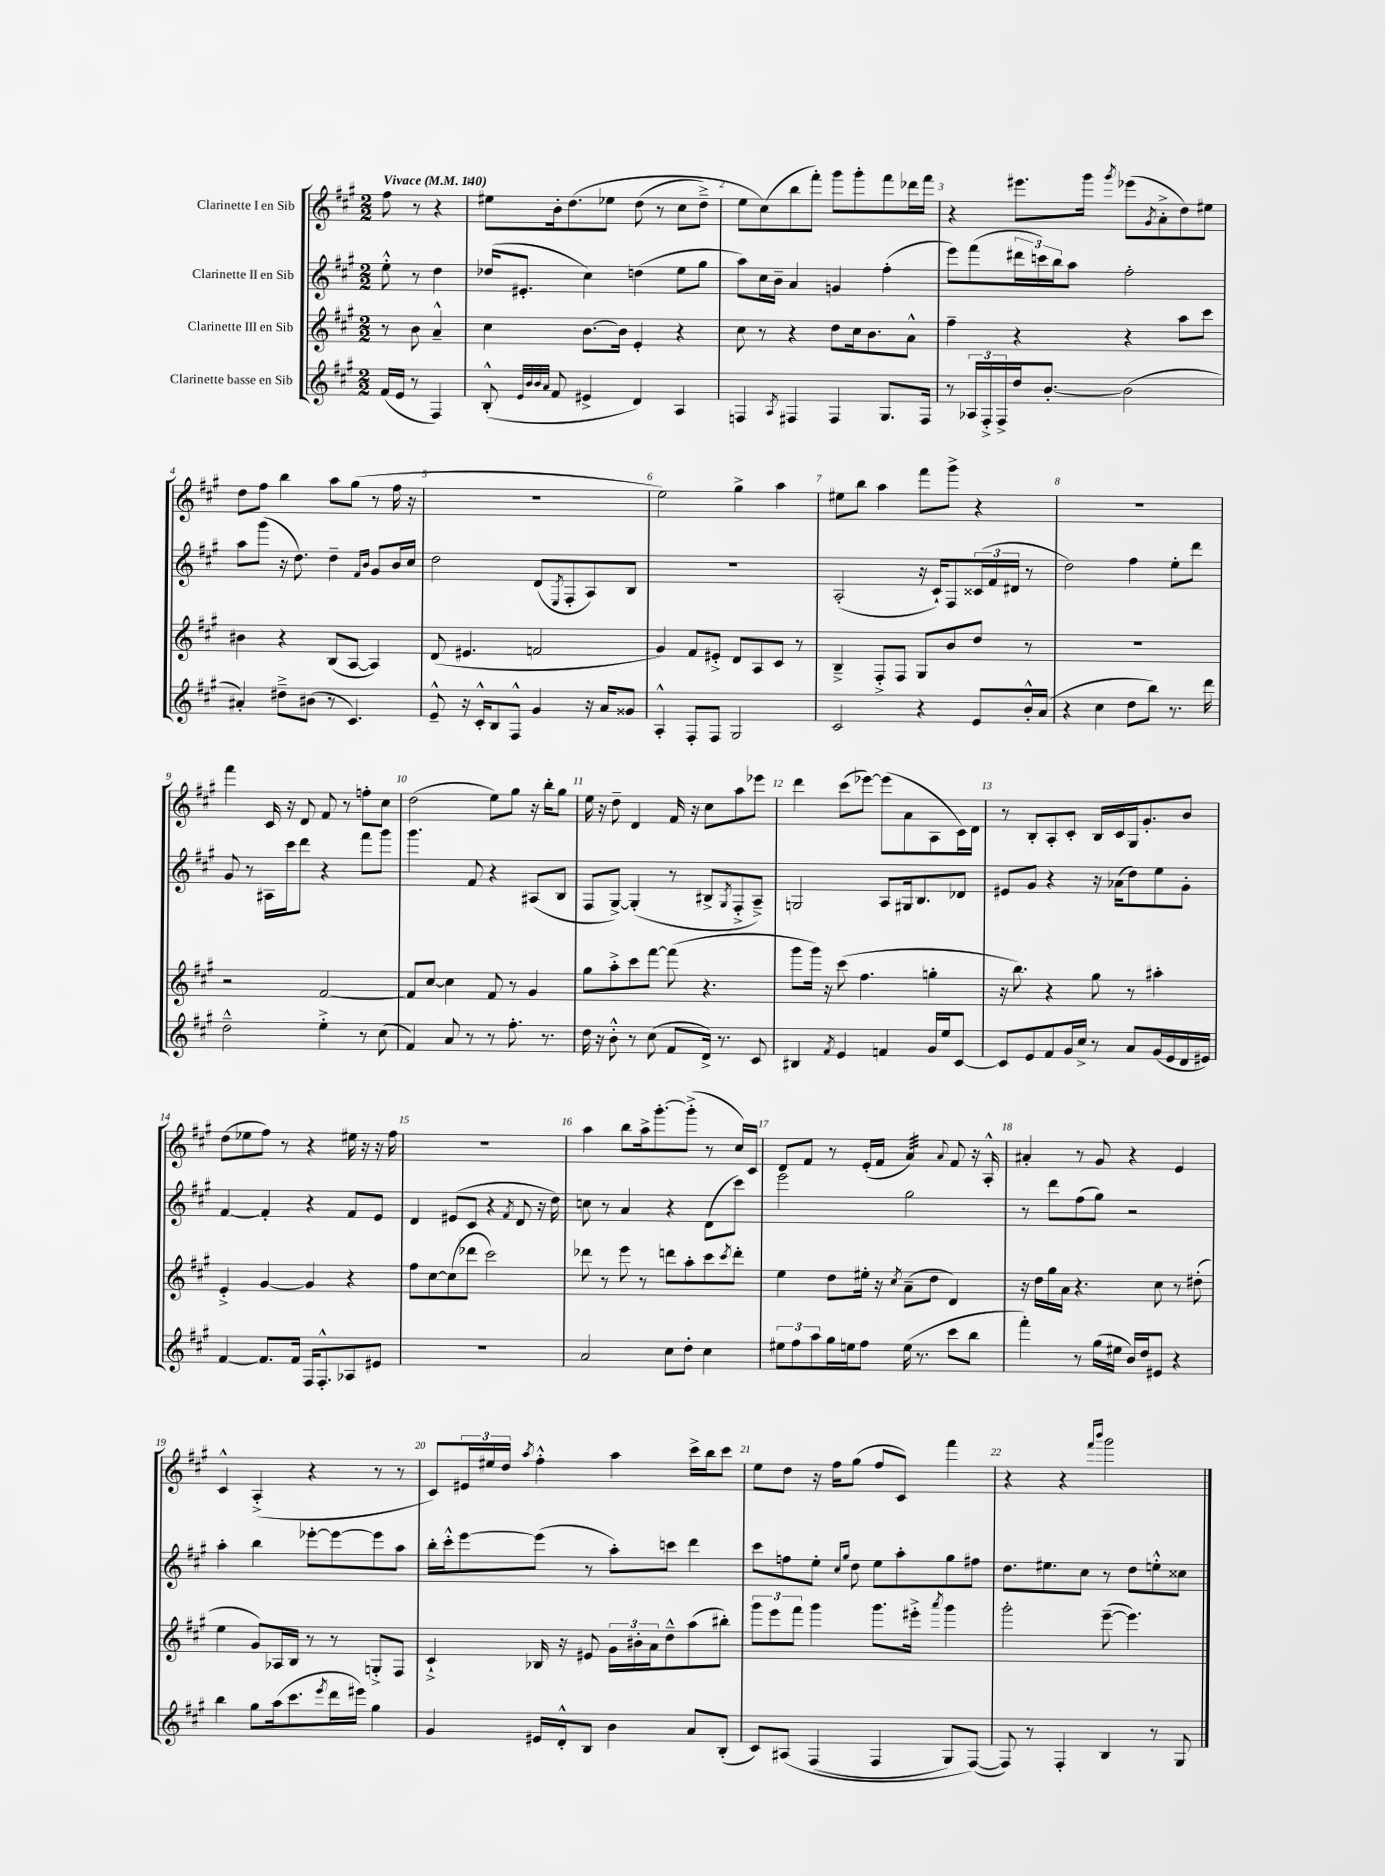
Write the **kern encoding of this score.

**kern	**kern	**kern	**kern
*staff4	*staff3	*staff2	*staff1
*clefG2	*clefG2	*clefG2	*clefG2
*k[f#c#g#]	*k[f#c#g#]	*k[f#c#g#]	*k[f#c#g#]
*M2/2	*M2/2	*M2/2	*M2/2
*MM140	*MM140	*MM140	*MM140
(16f#/LL	8r	8ee'^^\	8ff#\
16e/JJ	.	.	.
8r	8b\	8r	8r
4F#/)	4a~^^/	4dd\	4r
=	=	=	=
(8B'^^/	4cc#\	(16dd-/LK	8ee#\L
.	.	8.e#'/J	.
32qqe/LLL	.	.	.
32qqb/	.	.	.
32qqb/	.	.	.
32qqa/JJJ	.	.	.
8f#/	.	.	16b'\k
.	.	.	&(8.dd\
4e#^/	[8.b\L	4cc#\)	.
.	.	.	8ee-\J
.	16b\]Jk	.	.
4d/)	4e'/	(4dd\	(8dd\
.	.	.	8r
4A/	4r	8ee\L	8cc#\L
.	.	8gg#\J	8dd~^\J)
=	=	=	=
4F/	8cc#\	8aa\L)	8ee\L
.	8r	16cc#\L	(8cc#\&)
.	.	16b~\JJ	.
8qA/	.	.	.
4F#/	4r	4a/	8bb\
.	.	.	8fff#'\J)
4F#/	8dd\L	4g/	8ggg#\L
.	16cc#\k	.	8ggg#'\
.	8.b\	.	.
8.G#/L	.	(4ff#'\	8fff#\
.	8a^^\J	.	16ddd-\L
16F#/Jk	.	.	16fff#\JJ
=	=	=	=
8r	4ff#~\	8eee\L)	4r
24A-/LL	.	(8fff#\	.
24F#'^/	.	.	.
24F#^/	.	.	.
16dd/J	4r	24ddd#\L	8.eee#\L
.	.	24ccc\)	.
[8.b'/J	.	.	.
.	.	24bb\J	.
.	.	8aa\J	.
.	.	.	16ggg#\Jk
.	.	.	8qggg#/
(2b\]	4r	2ff#'\	(8eee-\L
.	.	.	8qg#/
.	.	.	8a'^\
.	8aa\L	.	8dd\)
.	8ccc#\J	.	8ee#\J
=	=	=	=
4a#'/)	4b#\	8aa\L	8dd\L
.	.	(8ggg#\J	8ff#\J
8dd#~^\L	4r	16r	4bb\
.	.	8.dd\)	.
(8b#\J	.	.	.
8r	(8B/L	4dd~\	8aa\L
4.c#/)	[8A/J	.	(8gg#\J
.	.	16qqf#/LL	.
.	.	16qqb/JJ	.
.	4A/])	8g#/L	8r
.	.	16b/L	16ff#\
.	.	16cc#/JJ	16r
=	=	=	=
8e~^^/	(8d/	2dd\	1r
16r	4.e#/	.	.
16c#'^^/LK	.	.	.
8B/	.	.	.
8F#^^/J	.	.	.
4g#/	2f/	(8d/L	.
.	.	8qE/	.
.	.	8F#'/	.
16r	.	8A/)	.
16a/LK	.	.	.
8g##/J	.	8B/J	.
=	=	=	=
4A'^^/	4g#/)	1r	2ee\)
8F#'/L	8f#/L	.	.
8F#/J	8e#'^/J	.	.
2G#/	8d/L	.	4gg#^\
.	8A/	.	.
.	8c#/J	.	4aa\
.	8r	.	.
=	=	=	=
2c#/	4B~^/	(2A'/	8ee#\L
.	.	.	8bb\J
.	8F#'^/L	.	4aa\
.	8F#/J	.	.
4r	8G#/L	16r	8fff#\L
.	.	16c#`/LK)	.
.	8b/	8F#/	8ggg#^\J
8e/L	8dd/J	(24c##/L	4r
.	.	24f#/	.
.	.	24d#/JJ	.
16b'^^/L	8r	8r	.
(16a/JJ	.	.	.
=	=	=	=
4r	1r	2dd\)	1r
4cc#\	.	.	.
8dd\L	.	4ff#\	.
8bb\J)	.	.	.
8.r	.	8ee'\L	.
.	.	8ddd\J	.
16ddd\	.	.	.
=	=	=	=
2dd~^^\	2r	8g#/	4fff#\
.	.	8r	.
.	.	16A#\LL	16c#/
.	.	16ccc#\J	16r
.	.	8ddd\J	8d/
4ee'^\	[2f#/	4r	8f#/
.	.	.	8r
8r	.	8fff#\L	8ff'\L
(8cc#\	.	8ggg#\J	8cc#\J
=	=	=	=
4f#/)	8f#/]L	4.ggg#\	(2dd\
.	[8cc#/J	.	.
8a/	4cc#\]	.	.
8r	.	8f#/	.
8r	8f#/	4r	8ee\L)
8.ff#'\	8r	.	8gg#\J
.	4g#/	(8A#/L	16r
8.r	.	.	16bb'\LK
.	.	8B/J	8gg#\J
=	=	=	=
16dd\	8gg#\L	8F#/L	16ee\
16r	.	.	16r
8b'^^\	8aa'^\	[8G#^/J)	8dd~\
8r	8ccc#\	(4G#'/]	4d/
(8cc#\	[8fff#\J	.	.
8f#/L	(8fff#\]	8r	16f#/
.	.	.	16r
16d^/Jk)	4.r	8B#^/L	8cc#\L
8.r	.	.	.
.	.	8qG#/	.
.	.	8F#'^/	8aa\
8c#/	.	8A~^/J)	8eee-\J
=	=	=	=
4B#/	8ggg#\L	2G/	4ddd\
.	16ggg#\Jk)	.	.
.	16r	.	.
8qf#/	.	.	.
4e/	(8ccc#\	.	(8ccc#\L
.	4.ff#\	.	[8eee-\J)
4f/	.	8A/L	(8eee-\]L
.	.	16G#/k	8a\
.	.	8.B/	.
16g#/LL	4gg'\	.	8A\
16ee/J	.	.	.
[8c#/J	.	8d-/J	16c#\L)
.	.	.	16d\JJ
=	=	=	=
8c#/]L	16r	8e#/L	8r
.	8.bb\)	.	.
8e/	.	8g#/J	8B'/L
8f#/	4r	4r	8A'/
16g#/L	.	.	8c#'/J
16cc#^/JJ	.	.	.
8r	8gg#\	16r	16B/LL
.	.	(16a-\LK	16c#/
8a/L	8r	8dd\)	16G#/J
.	.	.	8.g#'/
(16g#/L	4aa#'\	8ee\	.
16e/	.	.	.
16d/	.	8g#'\J	8b/J
16e#/JJ)	.	.	.
=	=	=	=
[4f#/	4e'^/	[4f#/	(8dd\L
.	.	.	8ee-\
8.f#/]L	[4g#/	4f#'/]	8ff#\J)
.	.	.	8r
16f#/Jk	.	.	.
16F#/LK	4g#/]	4r	4r
8.F#'^^/	.	.	.
8A-/	4r	8f#/L	16ee#\
.	.	.	16r
8e#/J	.	8e/J	16r
.	.	.	16ff#\
=	=	=	=
1r	8ff#\L	4d/	1r
.	[8cc#\	.	.
.	(8cc#\]	(8e#/L	.
.	8ddd-\J	8c#/J	.
.	2ccc#\)	4r	.
.	.	8qf#/	.
.	.	8d/	.
.	.	16r	.
.	.	16dd\)	.
=	=	=	=
2a/	8ddd-\	8cc\	4aa\
.	8r	8r	.
.	8eee\	4a/	8bb\L
.	8r	.	16aa^\k
.	.	.	[8.ggg#'\
8cc#\L	8ddd\L	4r	.
8dd'\J	8aa'\	.	(8ggg#'^\]J
4cc#\	8ccc#\	(8d\L	8r
.	8qccc#/	.	.
.	8ddd'\J	8ccc#\J)	16cc#/LL)
.	.	.	16c#/JJ
=	=	=	=
12ee#\L	4ee\	2eee\	8d/L
12ff#\	.	.	.
.	.	.	8f#/J
12aa\	.	.	.
16gg#\L	8dd\L	.	8r
16ee\J	.	.	.
8ff#\J	16ee#'\Jk	.	(16e'/LL
.	16r	.	16f#/JJ
.	8qcc#/	.	.
(16ee\	(8a~\L	2gg#\	4a/)
8.r	.	.	.
.	8dd\J	.	.
.	.	.	8qqa/
8ccc#\L	4d/)	.	8f#/
8bb\J	.	.	16r
.	.	.	16A'^^/
=	=	=	=
4fff#'\)	16r	8r	4a#'/
.	16dd\LL	.	.
.	16gg#\	8ddd\L	.
.	16a\JJ	.	.
8r	4.r	(8ff#\	8r
(16gg#\LL	.	8gg#\J)	8g#/
16ee#\JJ	.	.	.
16b/LL)	.	2r	4r
16dd/J	.	.	.
8e#/J	8cc#\	.	.
4r	8r	.	4e/
.	(8dd#'\	.	.
=	=	=	=
4bb\	4ee\	4aa'\	4c#^^/
8gg#\L	8g#/L)	4bb\	(4A'^/
(16aa\k	16A-/L	.	.
8.ccc#\	16B/JJ	.	.
.	8r	[8eee-'\L	4r
8qeee/	.	.	.
16ddd\L	8r	8eee-\_	.
16eee#\JJ)	.	.	.
4gg#\	8G'^/L	8eee-\]	8r
.	8F#/J	8aa\J	8r
=	=	=	=
4g#/	4c#`^/	16bb'\LL	8c#/L)
.	.	16ccc#'^^\J	.
.	.	[8eee\	24e#/L
.	.	.	24ee#/
.	.	.	24dd/JJ
.	.	.	8qaa/
16e#/LL	16B-/	(8eee\]J	4ff#'^^\
16d'^^/J	16r	.	.
8B/J	8e#/	8r	.
4b\	24g#\LL	8aa'\L)	4aa\
.	24b#'\	.	.
.	24a\J	.	.
.	8dd~^^\	8ccc\J	.
8a/L	(8aa\	4ddd\	16ccc#^\LL
.	.	.	16bb\J
(8B'/J	8bb#'\J)	.	8ccc#\J
=	=	=	=
8c#/L)	12ggg#\L	8ccc#\L	8ee\L
.	12eee\	.	.
&(8A#/J	.	8ff\	8dd\J
.	12fff#\J	.	.
(4F#/	4ggg#\	8ee'\J	16r
.	.	.	16ff#\LK
.	.	16qqcc#/LL	.
.	.	16qqgg#/JJ	.
.	.	8dd\	(8gg#\J
4F#/	8.ggg#\L	8ee\L	8ff#/L
.	.	8aa'\	8c#/J)
.	16eee#'^\Jk	.	.
.	8qaaa/	.	.
8G#/L)	4ggg#\	8gg#\	4fff#\
([8F#/J&)	.	8ff#\J	.
=	=	=	=
8F#/])	2ggg#'\	8.dd\L	4r
8r	.	.	.
.	.	8.ee#\	.
4F#'/	.	.	4r
.	.	8cc#\J	.
.	.	.	16qqfff#/LL
.	.	.	16qqbbb/JJ
4B/	([8eee~\	8r	2ggg#\
.	4.eee\])	8dd\L	.
8r	.	8ee'^^\	.
8G#/	.	8cc##\J	.
==	==	==	==
*-	*-	*-	*-
